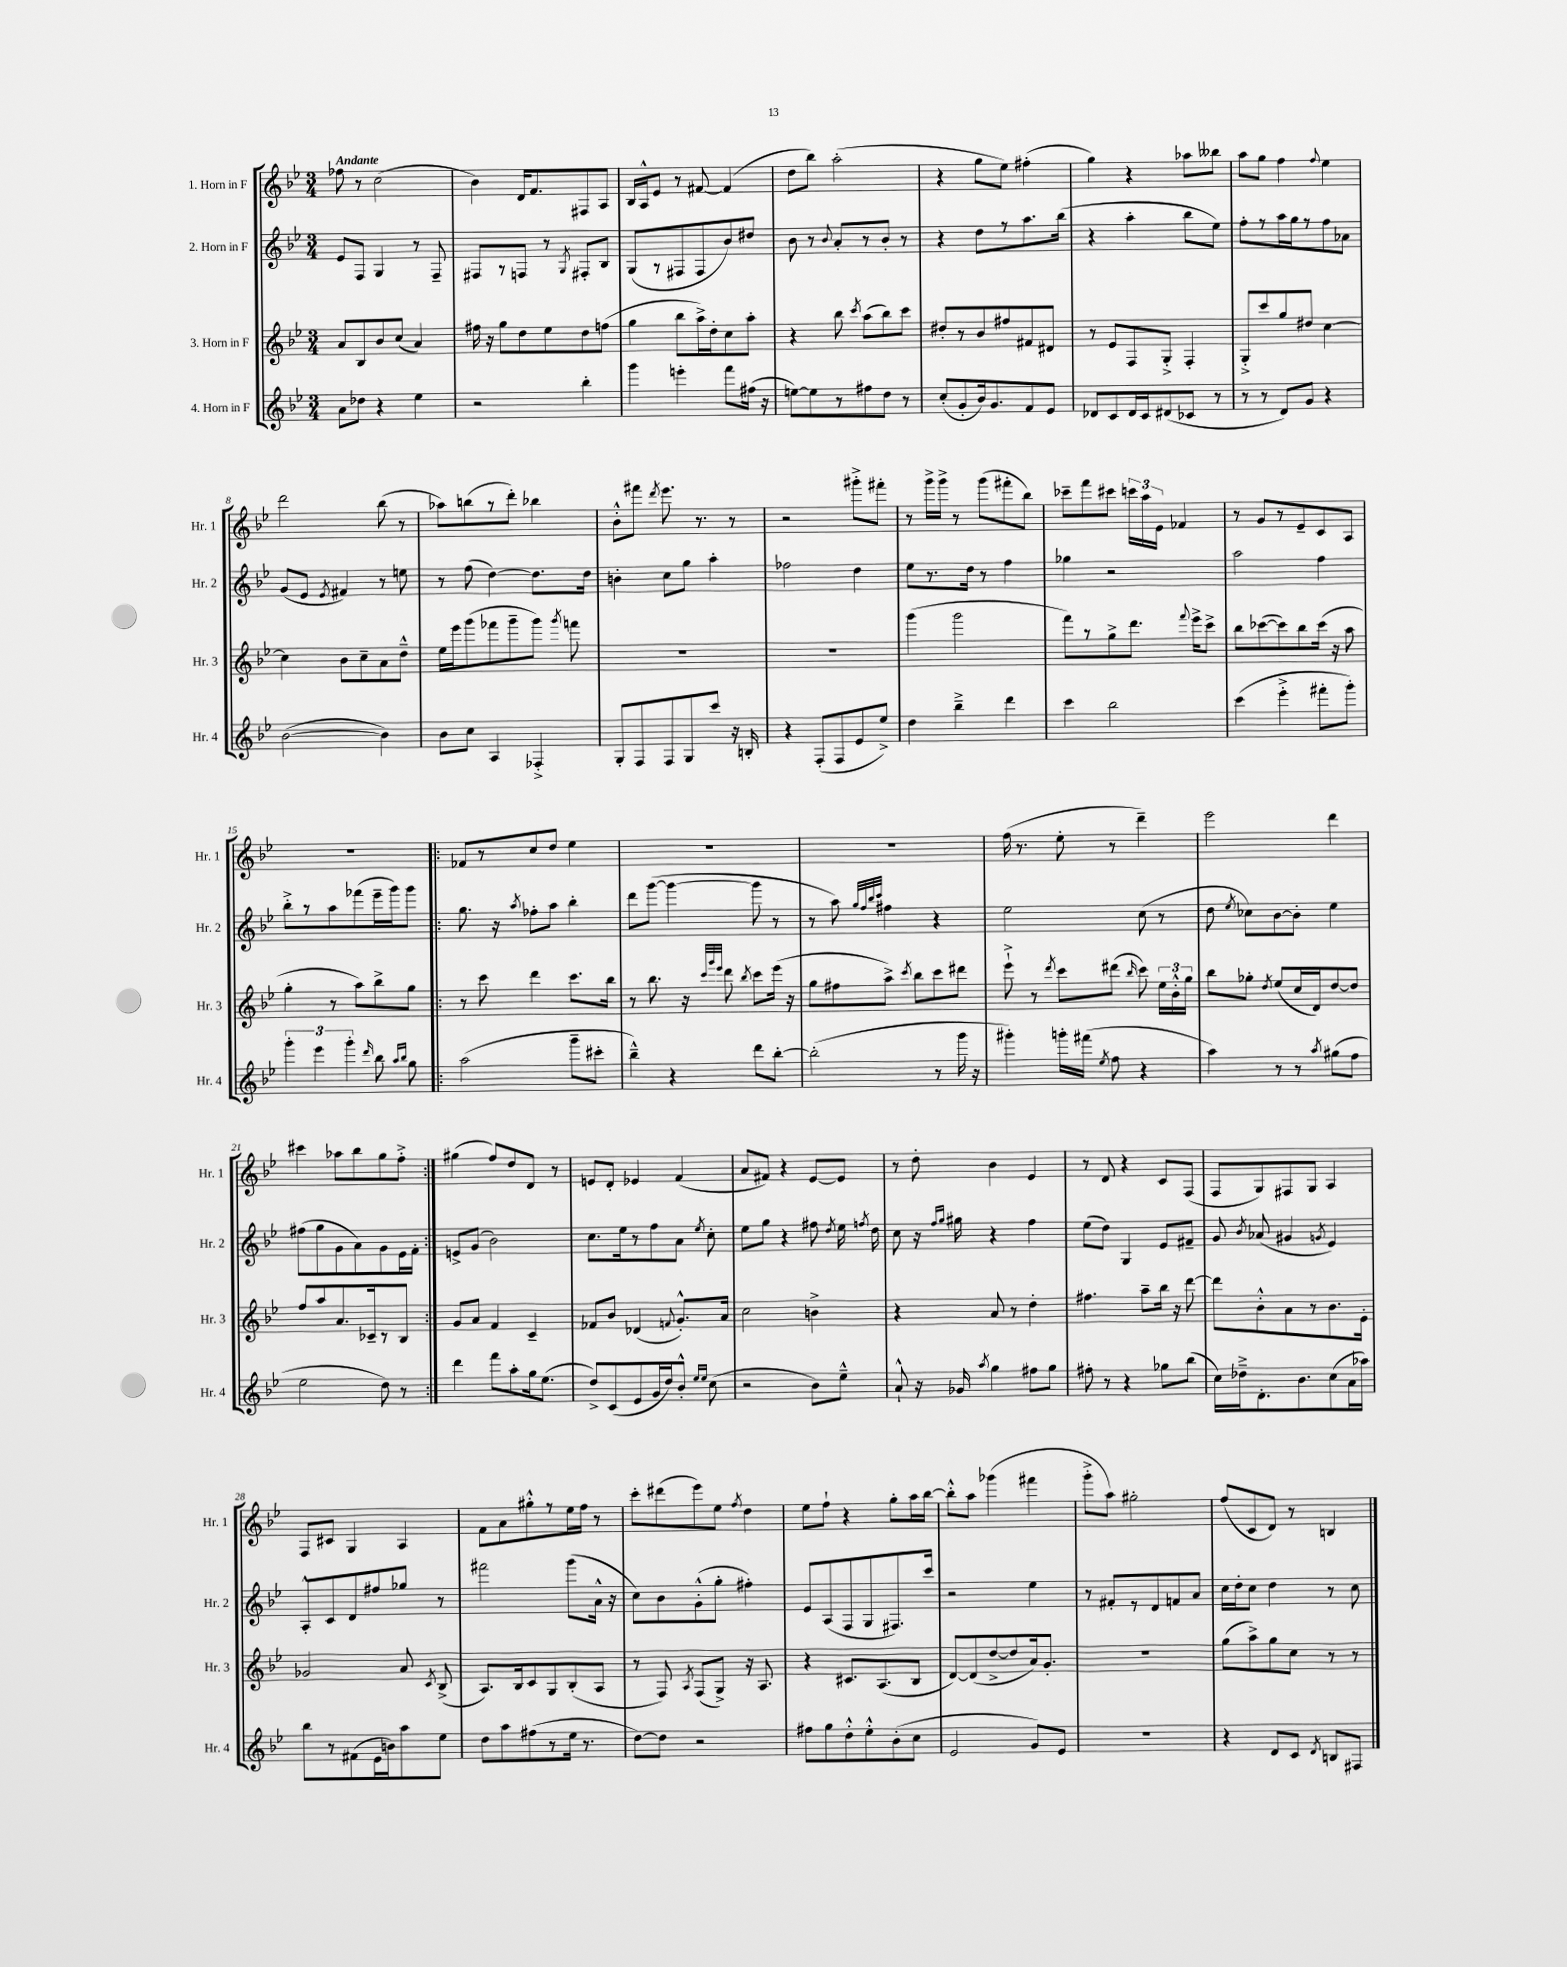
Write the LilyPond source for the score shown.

<<
\new StaffGroup <<
\new Staff = "s0" \with { instrumentName = "1. Horn in F" shortInstrumentName = "Hr. 1" } {
    \clef treble \key bes \major \numericTimeSignature \time 3/4 \tempo "Andante"
    \autoBeamOff fes''8 r8 c''2( |
    bes'4) d'16[ f'8. fis8 a8] |
    bes16[ a16-^ ees'8] r8 fis'8~ fis'4( |
    d''8[ bes''8]) a''2-.( |
    r4 g''8[ ees''8]) fis''4-.( |
    g''4) r4 aes''8[ beses''8] |
    a''8[ g''8] f''4 \appoggiatura { f''8 } ees''4 |
    d'''2 bes''8( r8 |
    aes''8[) b''8( r8 d'''8]-.) bes''4 |
    bes'8[-.-^ fis'''8] \acciaccatura { d'''8 } ees'''8. r8. r8 |
    r2 gis'''8[-.-> fis'''8]-. |
    r8 g'''16[-> g'''16]-> r8 g'''8[( fis'''8-. bes''8]) |
    ces'''8[-- f'''8 cis'''8] \tuplet 3/2 { c'''16[ a''16 ees'16] } fes'4 |
    r8 g'8[ r8 ees'8-- c'8 a8] |
    R2. |
    \repeat volta 2 { fes'8[ r8 c''8 d''8] ees''4 |
    R2. |
    R2. |
    f''16( r8. ees''8-. r8 d'''4--) |
    ees'''2 d'''4 |
    cis'''4 aes''8[ bes''8 g''8 f''8]-.-> | }
    gis''4( f''8[) d''8 d'8] r8 |
    e'8[ d'8]-. ees'4 f'4( |
    a'8[ fis'8]) r4 ees'8[~ ees'8] |
    r8 d''8-. bes'4 ees'4 |
    r8 d'8 r4 c'8[ f8]( |
    f8[ g8) fis8 g8] a4 |
    f8[ cis'8] g4 a4 |
    f'8[ a'8 gis''8-.-^ r8 ees''16 f''16] r8 |
    c'''8[-. dis'''8( ees'''8) ees''8] \acciaccatura { f''8 } d''4 |
    ees''8[ f''8]-! r4 g''8[-. a''16 bes''16]~ |
    bes''8[-.-^ a''8] ges'''4( fis'''4 |
    g'''8[-.-> a''8]) gis''2-. |
    f''8[( c'8 d'8]) r8 b4 \bar "|." |
}
\new Staff = "s1" \with { instrumentName = "2. Horn in F" shortInstrumentName = "Hr. 2" } {
    \clef treble \key bes \major \numericTimeSignature \time 3/4
    \autoBeamOff ees'8[ f8] g4 r8 f8-- |
    fis8[ r8 f8] r8 \acciaccatura { g8 } fis8[-. bes8] |
    g8[( r8 fis8 fis8 bes'8) dis''8] |
    bes'8 r8 \appoggiatura { bes'8 } a'8[-. r8 bes'8]-. r8 |
    r4 d''8[ r8 a''8. bes''16]( |
    r4 a''4-. bes''8[ ees''8]) |
    f''8[-. r8 a''16 g''16 r8 f''8 aes'8] |
    g'8[( ees'8] \acciaccatura { ees'8 } fis'4) r8 e''8 |
    r8 f''8( d''4~) d''8.[ d''16] |
    b'4-. c''8[ g''8] a''4-. |
    fes''2 d''4 |
    ees''8[ r8. d''16] r8 f''4 |
    ges''4 r2 |
    a''2 f''4 |
    bes''8[-.-> r8 a''8 fes'''8( ees'''16-- g'''16) g'''8] |
    \repeat volta 2 { g''8. r16 \acciaccatura { a''8 } fes''8[-. a''8] bes''4-. |
    d'''8[ g'''8]~( g'''4~ g'''8 r8 |
    r8 a''8) \grace { g''32[ f''32 bes''32 c'''32] } fis''4 r4 |
    ees''2 c''8( r8 |
    d''8 \acciaccatura { ees''8 } ces''8[) bes'8~ bes'8]-. ees''4 |
    fis''8[( g''8 g'8 a'8) g'8 ees'16 f'16]-. | }
    e'8[-> g'8]( bes'2) |
    c''8.[ ees''16 r8 f''8 a'8] \acciaccatura { ees''8 } c''8-. |
    ees''8[ g''8] r4 fis''8 \acciaccatura { d''8 } ees''16 \acciaccatura { f''8 } d''16 |
    c''8 r16 \grace { f''16[ g''16] } gis''16 r4 f''4 |
    ees''8[( d''8]) g4 ees'8[ fis'8]-- |
    g'8 \acciaccatura { bes'8 } aes'8( gis'4 \acciaccatura { g'8 } ees'4) |
    a8[-.-^ c'8 d'8 fis''8 ges''8] r8 |
    fis'''2 g'''8[( a'16]-^ r16 |
    c''8[) bes'8 g'8-.-^( g''8]-. fis''4-.) |
    ees'8[ a8( f8 g8 fis8.) c'''16] |
    r2 ees''4 |
    r8 fis'8[-. r8 d'8 f'8 a'8] |
    c''16[ d''16-. c''8] d''4 r8 c''8 \bar "|." |
}
\new Staff = "s2" \with { instrumentName = "3. Horn in F" shortInstrumentName = "Hr. 3" } {
    \clef treble \key bes \major \numericTimeSignature \time 3/4
    \autoBeamOff a'8[ bes8 bes'8 c''8]( a'4) |
    fis''16 r16 g''8[ d''8 ees''8 d''8 f''8]( |
    g''4 bes''8[ a''16->) d''16-. c''8 a''8]-. |
    r4 bes''8 \acciaccatura { c'''8 } a''8[( bes''8) c'''8] |
    dis''8[-. r8 bes'8 fis''8 fis'8 dis'8] |
    r8 ees'8[ f8 g8]-.-> f4-. |
    g8[-.-> c'''8 g''8 dis''8] c''4~ |
    c''4 bes'8[ c''8-- a'8 d''8]---^ |
    ees''16[ ees'''16 g'''8( fes'''8 g'''8-- g'''8]) \acciaccatura { g'''8 } f'''8 |
    R2. |
    R2. |
    g'''4( g'''2 |
    f'''8[) r8 g''8-> d'''8.] \appoggiatura { f'''8 } ees'''16[-> c'''8]-> |
    bes''8[ ces'''8~( ces'''8) bes''8 ces'''16]( r16 a''8 |
    g''4-. r8 a''8[) bes''8-> g''8] |
    \repeat volta 2 { r8 c'''8 d'''4 c'''8.[ bes''16] |
    r8 bes''8. r16 \grace { c'''32[ g'''32 ees'''32] } d'''8 \acciaccatura { bes''8 } c'''8[ ees'''16]( r16 |
    g''8[ fis''8 a''8]->) \acciaccatura { c'''8 } bes''8[ c'''8 dis'''8] |
    ees'''8-!-> r8 \acciaccatura { d'''8 } c'''8[ dis'''8]( \grace { bes''16 } c'''8) \tuplet 3/2 { ees''16[ bes'16-.-^ g''16] } |
    bes''8[ ges''8]-. \acciaccatura { d''8 } ees''8[( c''16 d'16) d''8~ d''8] |
    f''8[ a''8 a'8. ces'16-- r8 bes8] | }
    g'8[ a'8] f'4 c'4-- |
    fes'8[ bes'8] des'4( \appoggiatura { f'8 } g'8.[-.-^) a'16] |
    c''2 b'4-> |
    r4 a'8 r8 d''4-. |
    fis''4. a''8[-- bes''16] r16 d'''8~ |
    d'''8[ bes'8-.-^ a'8 r8 bes'8. ees'16]-. |
    ges'2 a'8 \acciaccatura { c'8 } bes8->( |
    a8.[) bes16 c'8 g8 bes8-.( a8] |
    r8 f8) \acciaccatura { a8 } f8[( g8]->) r16 a8. |
    r4 cis'8.[ a8.( bes8] |
    d'8[~) d'8( d''8~-> d''8 a'16) g'8.]-. |
    R2. |
    g''8[( a''8->) g''8 c''8] r8 r8 \bar "|." |
}
\new Staff = "s3" \with { instrumentName = "4. Horn in F" shortInstrumentName = "Hr. 4" } {
    \clef treble \key bes \major \numericTimeSignature \time 3/4
    \autoBeamOff a'8[ des''8] r4 ees''4 |
    r2 bes''4-. |
    g'''4 e'''4-. f'''8[ fis''16]( r16 |
    e''8[~) e''8 r8 fis''8 d''8] r8 |
    c''8[-.( g'8-. bes'16) g'8. f'8 ees'8] |
    des'8[ c'8 des'16 c'16 dis'8( ces'8] r8 |
    r8 r8 d'8[) g'8] r4 |
    bes'2~( bes'4) |
    bes'8[ c''8] a4 fes4-.-> |
    g8[-. f8 f8 g8 c'''8] r16 b16-. |
    r4 f8[-.( f8 ees'8 ees''8]->) |
    d''4 bes''4---> d'''4 |
    c'''4 bes''2 |
    c'''4( ees'''4-.-> fis'''8[-. g'''8]-.) |
    \tuplet 3/2 { g'''4-. ees'''4 g'''4-. } \grace { d'''16 } bes''8 \grace { a''16[ bes''16] } g''8 |
    \repeat volta 2 { a''2( g'''8[-- cis'''8]-. |
    bes''4---^) r4 d'''8[ bes''8]~-. |
    bes''2-.( r8 g'''16 r16 |
    gis'''4-.) g'''16[-. fis'''16]( \acciaccatura { ees''8 } f''8 r4 |
    a''4) r8 r8 \acciaccatura { a''8 } gis''8[( f''8] |
    ees''2 d''8) r8 | }
    d'''4 f'''8[ a''8-. g''16 ees''8.]( |
    d''8[->) c'8( ees'8 g'16 d''16) bes'8]-.-^ \grace { ees''16[ ees''16] } c''8( |
    r2 bes'8[) ees''8]---^ |
    a'8-!-^ r16 ges'16 \acciaccatura { a''8 } g''4 fis''8[ g''8] |
    fis''8-. r8 r4 ges''8[ bes''8]( |
    c''16[) des''16---> d'8.-. bes'8. c''8( a'16 aes''16]) |
    bes''8[ r8 fis'8( ees'16 b'16) a''8 ees''8] |
    d''8[ a''8 fis''8( r8 ees''16] r8. |
    d''8[~) d''8] r2 |
    fis''8[ g''8 d''8-.-^ ees''8-.-^ bes'8-.( c''8] |
    ees'2 g'8[) ees'8] |
    R2. |
    r4 d'8[ c'8] \acciaccatura { d'8 } b8[ fis8] \bar "|." |
}
>>
>>
